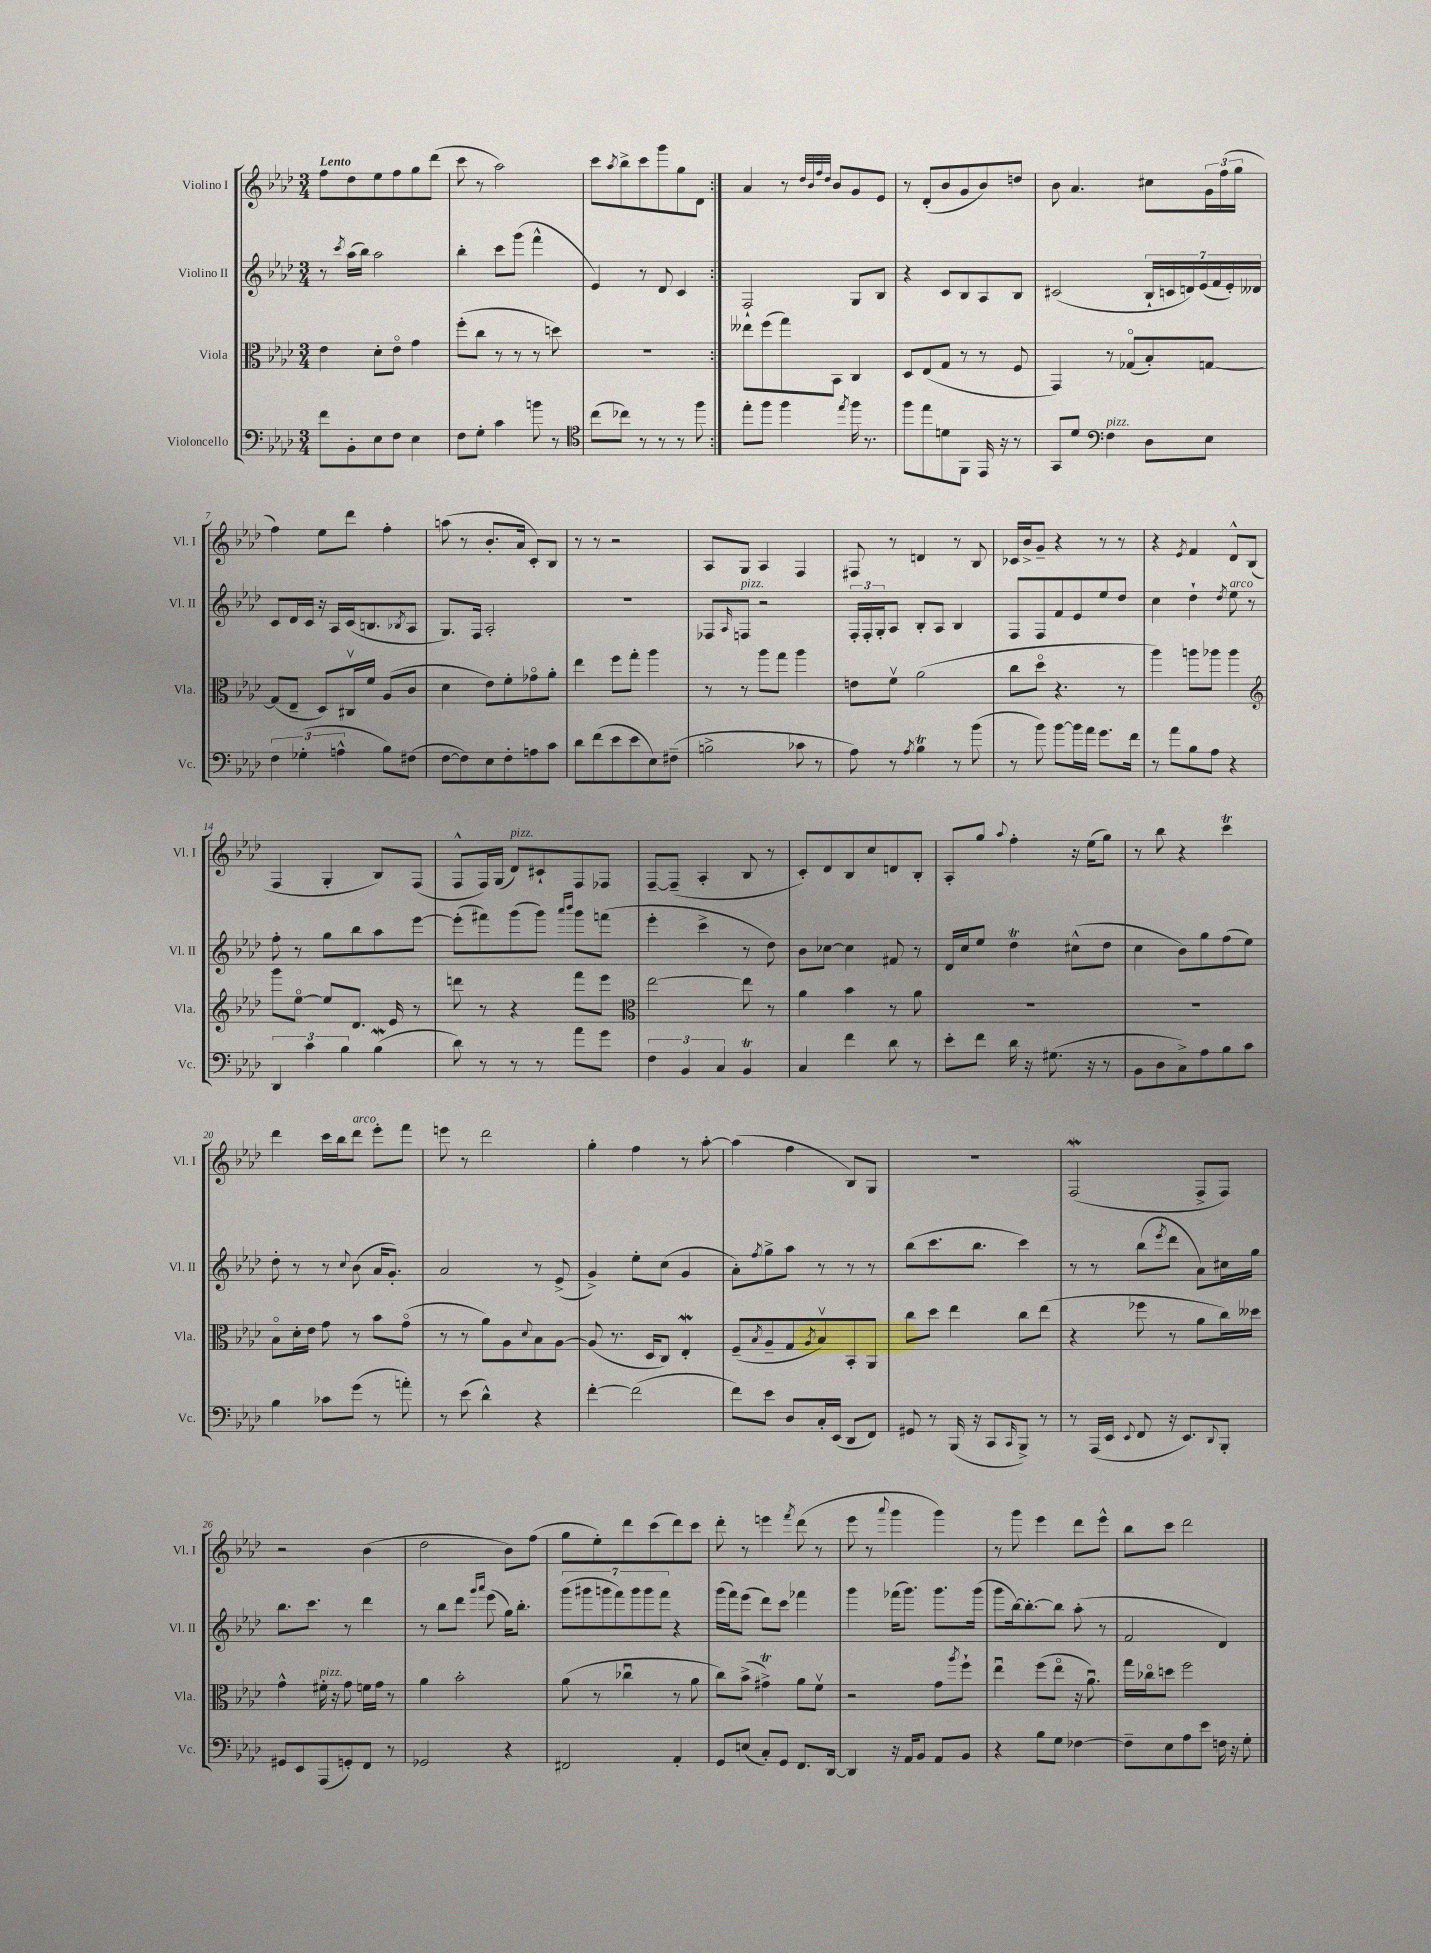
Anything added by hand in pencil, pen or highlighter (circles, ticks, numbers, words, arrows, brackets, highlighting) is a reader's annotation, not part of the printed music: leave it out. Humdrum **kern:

**kern	**kern	**kern	**kern
*part4	*part3	*part2	*part1
*staff4	*staff3	*staff2	*staff1
*I"Violoncello	*I"Viola	*I"Violino II	*I"Violino I
*I'Vc.	*I'Vla.	*I'Vl. II	*I'Vl. I
*clefF4	*clefC3	*clefG2	*clefG2
*k[b-e-a-d-]	*k[b-e-a-d-]	*k[b-e-a-d-]	*k[b-e-a-d-]
*M3/4	*M3/4	*M3/4	*M3/4
=1	=1	=1	=1
!	!	!	!LO:TX:a:B:t=Lento
8f\L	4e-\	8r	8ff\L
.	.	8qccc/	.
8BB-'\	.	(16aa-\LL	8dd-\
.	.	16bb-\JJ)	.
8E-\	8d-'\L	2aa-\	8ee-\
8F\J	8e-\J	.	8ff\
4E-\	4g\	.	8gg\
.	.	.	(8ddd-\J
=2	=2	=2	=2
8F\L	(8ff'\L	4bb-'\	8ccc\
8G'\J	8cc\J	.	8r
4c\	8r	8ccc\L	2aa-\)
.	8r	(8ggg\J	.
8bn\	8r	4fff^^\	.
8r	8ddn\)	.	.
=3	=3	=3	=3
*clefC4	*	*	*
(8cc\L	2.r	4e-/)	8ccc\L
.	.	.	8qaa-/
8cc-X\J)	.	.	8bb-^\
8r	.	8r	8ccc\
8r	.	8d-/	8ggg\
8r	.	4c/	8gg\
8ff\	.	.	8d-\J
=4:|!	=4:|!	=4:|!	=4:|!
8ee-'\L	8ee--X\L	2F`/	4a-/
8ff\J	(8ff\	.	.
4ff\	8gg\)	.	8r
.	.	.	32qqdd-/LLL
.	.	.	32qqb-/
.	.	.	32qqff/
.	.	.	32qqdd-/JJJ
.	8BB-\J	.	8b-/L
8qee-/	.	.	.
16ff\	4C/	8G/L	8g/
8.r	.	.	.
.	.	8B-/J	8e-/J
=5	=5	=5	=5
8ff\L	8D-/L	4r	8r
8ee-\	(8E-/	.	(8d-'/L
8dn\	8G/J	8c/L	8b-/
8FF\J	8r	8B-/	8g/
16EE-/	8r	8A-/	8b-/)
16r	.	.	.
8r	8F/	8B-/J	8ddn/J
=6	=6	=6	=6
8GG/L	4GG/)	(2c#X/	8b-\
8d-/J	.	.	4.a-/
*clefF4	*	*	*
!LO:TX:a:i:t=pizz.	!	!	!
4F\	8r	.	.
.	(8G-X/L	.	.
8D-\L	8B-'/)	28B-`/LL	8cc#X\L
.	.	28cn/	.
.	.	28dn/)	.
.	.	(28e-/	.
8E-\J	[8Gn/J	.	24g\L
.	.	28f/	.
.	.	.	(24ff\
.	.	28e-'/)	.
.	.	.	24gg\JJ
.	.	28d--X/JJ	.
!!LO:LB:g=z
=7	=7	=7	=7
6F\	(8G/L]	8c/L	4ff\)
.	8E-~/J	16d-/L	.
(6G-X'\	.	.	.
.	.	16c/JJ	.
.	8D-/L)	16r	8ee-\L
.	.	16A-/LL	.
6An^^\	.	.	.
.	16C#Xv/L	(16c/J	8ddd-\J
.	16f/JJ	8.Bn/	.
8B-\L)	(8A-/L	.	4ff'\
.	.	8qB-X/	.
(8F#X\J	8c/J	8A-/J	.
=8	=8	=8	=8
[8F\L	4d-\	8.G/L)	(8aan\
8F\])	.	.	8r
.	.	16F/Jk	.
8E-\	8e-\L)	2A-'/	8.b-'/L
8F'\	8f'\	.	.
.	.	.	16a-/Jk
8An\	8g-X\	.	8c'/L)
8c\J	8a-'\J	.	8B-/J
=9	=9	=9	=9
8d-\L	4ee-\	2.r	8r
(8f\	.	.	8r
8e-\	8ff\L	.	2r
8e-\	8gg'\J	.	.
8E-\)	4aa-\	.	.
(8F#X~\J	.	.	.
=10	=10	=10	=10
2Bn^\	8r	8F-X/L	8A-/L
.	.	16qqA-/	.
!	!	!LO:TX:a:i:t=pizz.	!
.	8r	8Fn/J	8G/J
.	8aa-\L	2r	4A-/
.	8gg\J	.	.
8c-X\	4aa-\	.	4F/
8r	.	.	.
=11	=11	=11	=11
8A-\)	8en\L	24F'/LL	8F#X/
.	.	24F'/	.
.	.	24G'/J	.
8r	8fv\J	8A-/J	8r
8qA-/	.	.	.
4B-T\	(2a-\	8B-'/L	4dn/
.	.	8A-/J	.
8r	.	4B-/	8r
(8b-\	.	.	8B-/
=12	=12	=12	=12
8r	8cc\L	8F/L	16c-X/LL
.	.	.	16b-^/J
8b-\)	8dd-\J	8F/	8g~/J
[8b-\L	4.r	8f/	4r
16b-\L]	.	8e-/	.
16a-\JJ	.	.	.
8.g\L	.	8ee-/	8r
.	8r	8dd-/J	8r
16f\Jk	.	.	.
=13	=13	=13	=13
8r	4aa-\)	4cc\	4r
8a-\L	.	.	.
.	.	.	8qe-/
8B-\	8aan\L	4dd-`\	4f/
8A-\J	8aa-X\J	.	.
.	.	8qdd-/	.
!	!	!LO:TX:a:i:t=arco	!
4r	4aa-\	8ee-\	8d-^^/L
.	.	8r	(8B-/J
!!LO:LB:g=z
=14	=14	=14	=14
*	*clefG2	*	*
6DD-/	8ggg\L	8ff'\	4F/
.	[8ee-\J	8r	.
6c\	.	.	.
.	8ee-/L]	8gg\L	4G'/
6B-\	.	.	.
.	8.d-/J	8bb-\	.
(4B-W\	.	8aa-\	8B-/L)
.	16e-/	.	.
.	8r	[8eee-\J	(8F/J
=15	=15	=15	=15
8d-\)	8dddn\	(8eee-'\L]	8F^^/L
8r	8r	8fff#X\)	16F/L)
.	.	.	(16G/JJ
!	!	!	!LO:TX:a:i:t=pizz.
8r	4r	(8ggg\	8d-/L)
8r	.	8ggg\J)	8c#X`/
.	.	16qqaaa-/LL	.
.	.	16qqbbb-/JJ	.
8a-\L	8fff\L	8ggg\L	8F/
8g\J	8eee-\J	(8fffn\J	8F-X/J
=16	=16	=16	=16
*	*clefC3	*	*
6F\	[2ee-\	4eee-'\	[8F~/L
.	.	.	(8F~/J]
6BB-/	.	.	.
.	.	4ccc^\	4A-'/
6C/	.	.	.
4BB-T/	8ee-\]	8r	8B-/
.	8r	8dd-\)	8r
=17	=17	=17	=17
4C/	4a-\	8b-\L	8c'/L)
.	.	[8cc-X\J	8d-/
4f\	4b-\	4cc-\]	8B-/
.	.	.	8cc/
8d-\	8r	8f#X/	8dn/
8r	8a-\	8r	8B-'/J
=18	=18	=18	=18
8e-'\L	2.r	16d-/LL	8A-'/L
.	.	16cc/J	.
8f\J	.	8ee-/J	8gg/J
.	.	.	8qqaa-/
16d-\	.	4dd-T\	4ff'\
16r	.	.	.
(8.G#X\	.	.	.
.	.	(8cc#X^^\L	16r
16r	.	.	(16ee-\KL
8r	.	8dd-\J	8gg\J)
=19	=19	=19	=19
8BB-\L	2.r	4cc\	8r
8D-\	.	.	8bb-\
8C^\)	.	8b-\L)	4r
8A-\	.	8gg\	.
8B-\	.	(8ff\	4ccct\
8c\J	.	8ee-\J)	.
!!LO:LB:g=z
=20	=20	=20	=20
4B-\	8B-\L	8dd-'\	4ddd-\
.	16d-'\L	8r	.
.	16e-\JJ	.	.
8c-X\L	8g\	8r	16ccc\LL
.	.	.	16bb-\J
.	.	8qqcc/	.
!	!	!	!LO:TX:a:i:t=arco
(8g\J	8r	(8b-\	8ddd-\J
8r	8b-\L	16a-/KL	8eee-'\L
.	.	8.g'/J)	.
8an'\)	(8g\J	.	8fff\J
=21	=21	=21	=21
8r	8r	2a-/	8eeen\
(8e-\	8r	.	8r
4d-^^\)	8a-\L)	.	2ddd-\
.	8A-\	.	.
.	8qqd-/	.	.
4r	8B-\	8r	.
.	[8A-\J	(8e-^/	.
=22	=22	=22	=22
[4f'\	(8A-/]	4g^/)	4gg'\
.	8.r	.	.
(2f\]	.	8ee-'\L	4ff\
.	16D-/KL	.	.
.	8C/J)	(8cc\J	.
.	4E-W'/	4g/	8r
.	.	.	[8aa-'\
=23	=23	=23	=23
8f\L)	(8F~/L	8a-'\L)	(4aa-\]
.	8qB-/	8qff/	.
8e-\J	8A-~/	8gg^\	.
8D-/L	8G/	8aa-\J	4ff\
.	8qA-/	.	.
16C'/L	8B-v/)	8r	.
(16EE-/JJ	.	.	.
8DD-/L	8BB-'/	8r	8B-/L)
8FF/J)	8AA-/J	8r	8G/J
=24	=24	=24	=24
8GG#X/	8cc\L	(8bb-\L	2.r
8r	8dd-\J	8.ccc\	.
(16BBB-/	4ee-\	.	.
16r	.	8.bb-\J	.
8CC/L	.	.	.
16qqCC/	.	.	.
8BBB-^/J)	8cc\L	4ccc\)	.
8r	(8ee-\J	.	.
=25	=25	=25	=25
8r	4r	8r	(2FW/
(16AAA-/LL	.	8r	.
16EE-/JJ	.	.	.
8qqEE-/	.	.	.
8FF/	8ff-X\	(8bb-\L	.
.	.	8qeee-/	.
16r	8r	8ddd-\J	.
8.EE-/L)	.	.	.
.	8a-\L	8a-\L)	8F^/L
8qqDD-/	.	.	.
8BBB-'/J	16cc\L)	16cc#X\L	8F/J)
.	16dd--X\JJ	16gg\JJ	.
!!LO:LB:g=z
=26	=26	=26	=26
8GG#X/L	4g^^\	8.bb-\L	2r
8EE-/	.	.	.
.	.	8.ccc\J	.
!	!LO:TX:a:i:t=pizz.	!	!
(8AAA-/	16f#X'\	.	.
.	16r	.	.
8GGn'/)	8g\	8r	.
8FF/J	16fn\LL	4ddd-\	(4b-\
.	16g\JJ	.	.
8r	8r	.	.
=27	=27	=27	=27
2GG-X/	4a-\	8r	2dd-\
.	.	8bb-\L	.
.	2b-'\	8ddd-\J	.
.	.	16qqggg/LL	.
.	.	16qqaaa-/JJ	.
.	.	(8eee-\	.
4r	.	16gg\KL)	8b-\L)
.	.	8.bb-'\J	.
.	.	.	(8ff\J
=28	=28	=28	=28
2FF#X/	(8a-\	(14ggg\L	8gg\L
.	.	14ggg#X\	.
.	8r	.	8ee-'\)
.	.	14gggn\	.
.	.	14fff\)	.
.	4cc-Xu\	.	8ddd-\
.	.	14ggg\	.
.	.	14ggg\	.
.	.	.	(8ccc\
.	.	14fff\J	.
4AA-'/	8r	4r	8ddd-\)
.	8a-\	.	8ccc\J
=29	=29	=29	=29
8GG/L	8cc\L)	(16ggg\LL	8ddd-'\
.	.	16fff\J)	.
(8En/J	(8b-^\J	(8eee-\J	8r
8C'/L)	4g#Xt^\)	8ddd-\L)	4eeen\
8GG/J	.	8ccc\J	.
.	.	.	8qfff/
8.FF/L	8a-\L	4fff-X\	(8ddd-\
.	8fv\J	.	8r
[16DD-/Jk	.	.	.
=30	=30	=30	=30
4DD-/]	2r	4ggg\	8eee-\
.	.	.	8r
.	.	.	8qqaaa-/
16r	.	(16fff-X\KL	4ggg\
16AA-/KL	.	8.ggg\J)	.
8BB-/J	.	.	.
8AA-/L	8g\L	8.ggg\L	4ggg\)
.	8qaa-/	.	.
8BB-/J	8ff`\J	.	.
.	.	(16ggg\Jk	.
=31	=31	=31	=31
4r	4ee-u\	8ggg\L	8r
.	.	[16bb-\k)	8ggg\
.	.	8.bb-'\_	.
8B-\L	(8ff\L	.	4eee-\
8G\J	8ee-\J	8bb-\J]	.
[4F-X\	16r	(8aa-'\	8ddd-\L
.	8.a-u\)	.	.
.	.	8r	8eee-^^\J
=32	=32	=32	=32
8F-~\L]	16gg\LL	2f/	8bb-\L
.	16cc-X\J	.	.
8E-\	8ddn\J	.	8ccc\J
8A-\	2ff\	.	2ddd-\
8e-\J	.	.	.
16Fn\	.	4d-/)	.
16r	.	.	.
8G'\	.	.	.
==	==	==	==
*-	*-	*-	*-
